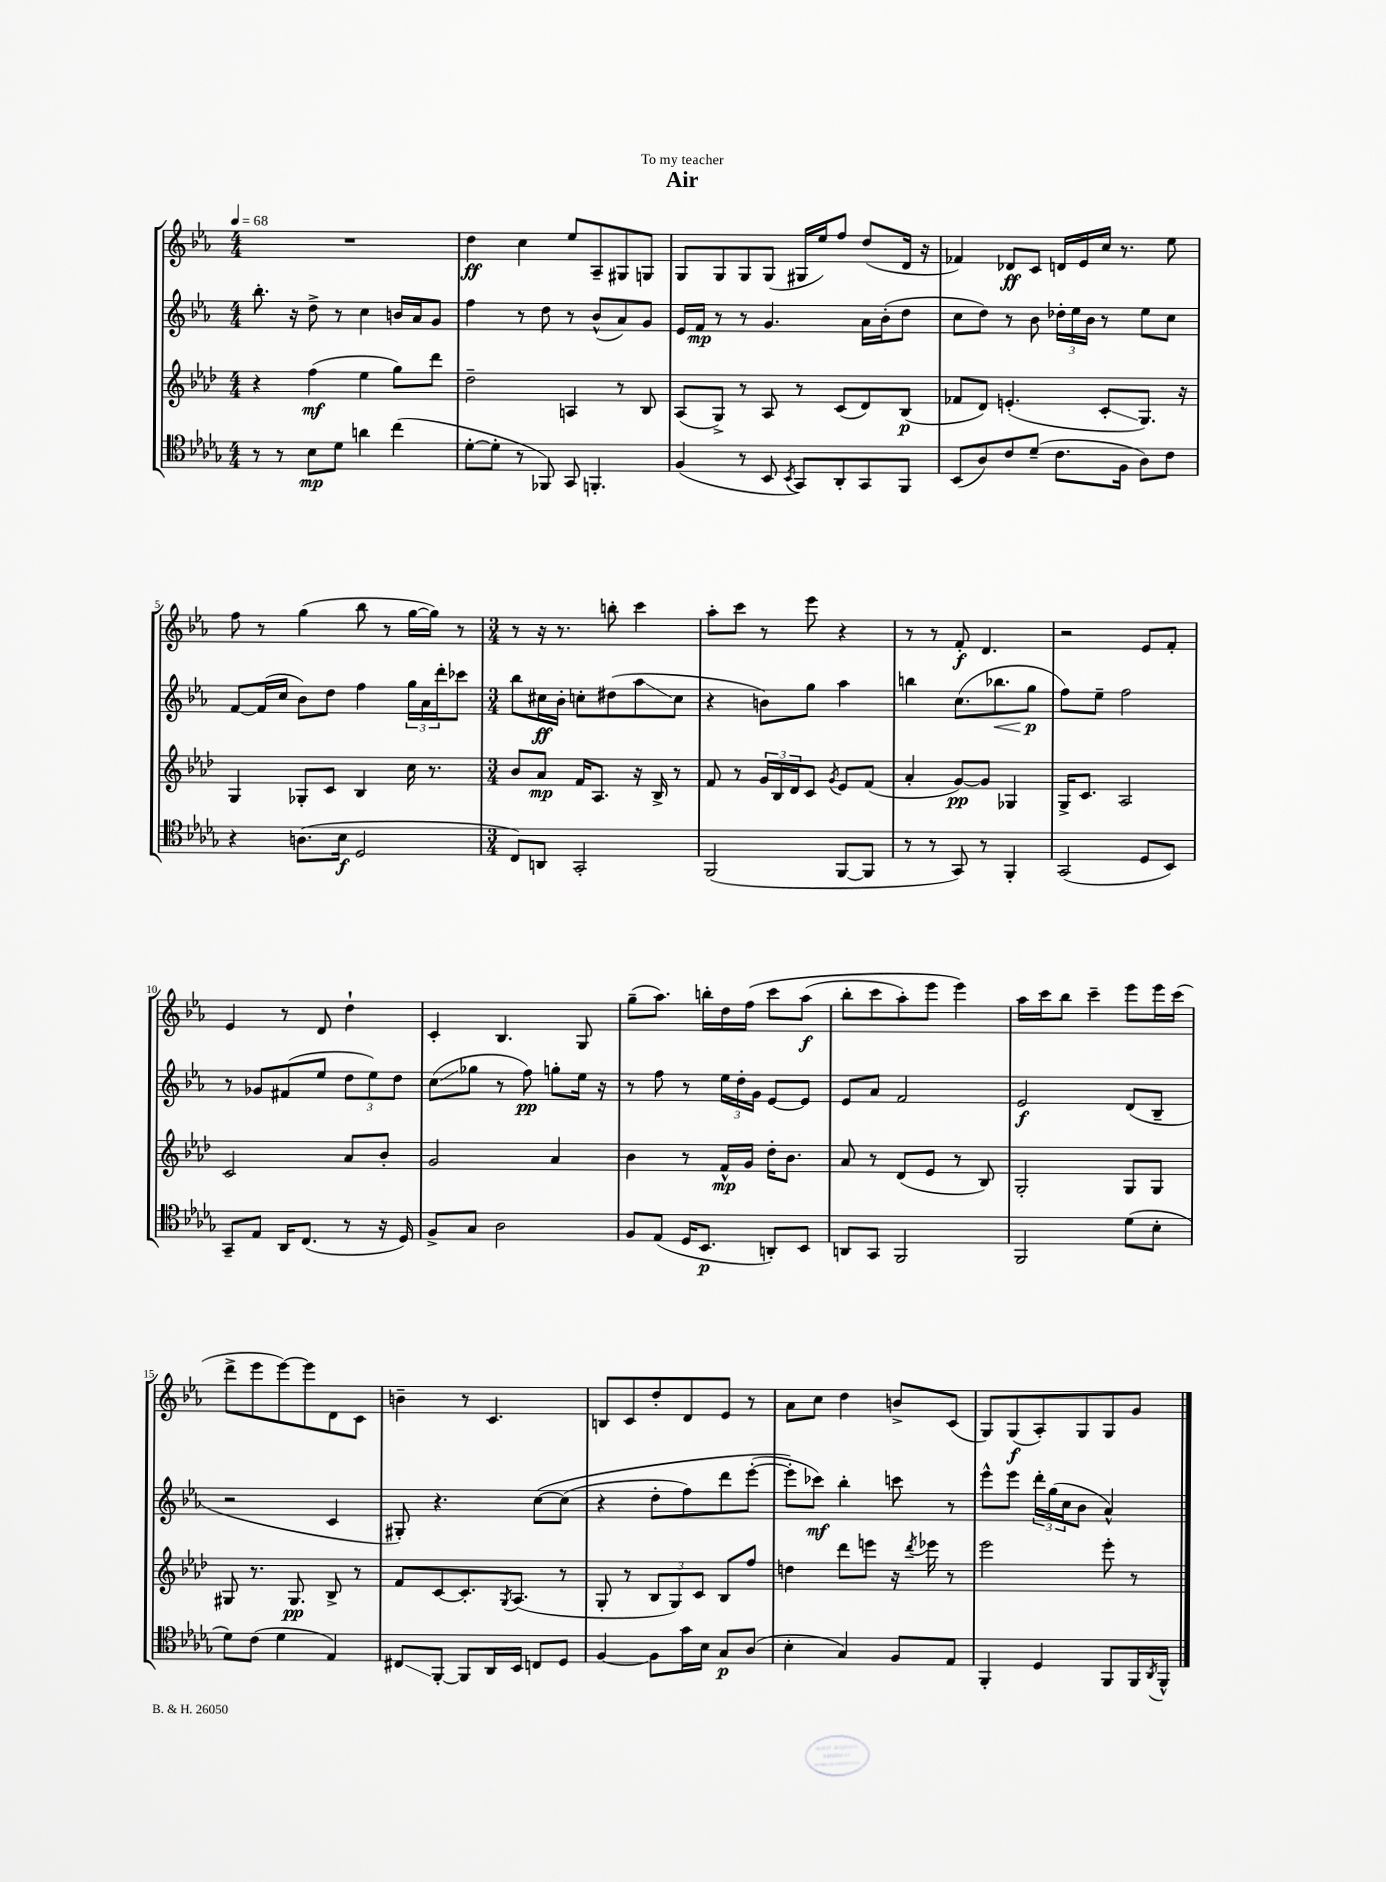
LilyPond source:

\header { title = "Air" dedication = "To my teacher" }
<<
\new StaffGroup <<
\new Staff = "s0" {
    \clef treble \key ees \major \numericTimeSignature \time 4/4 \tempo 4 = 68
    R1 |
    d''4\ff c''4 ees''8 aes8-- gis8 g8 |
    g8 g8 g8 g8( gis16 ees''16) f''8 d''8( d'16 r16 |
    fes'4) des'8\ff c'8 d'16 ees'16 c''16 r8. ees''8 |
    f''8 r8 g''4( bes''8 r8 g''16~ g''16) r8 |
    \numericTimeSignature \time 3/4 r8 r16 r8. b''8-. c'''4 |
    aes''8-. c'''8 r8 ees'''8 r4 |
    r8 r8 f'8-.\f d'4. |
    r2 ees'8 f'8-. |
    ees'4 r8 d'8 d''4-! |
    c'4-. bes4. g8 |
    g''8--( aes''8.) b''16-. d''16 f''16\( c'''8 aes''8\f( |
    bes''8-. c'''8 aes''8-.) ees'''8 ees'''4\) |
    aes''16 c'''16 bes''8 c'''4-- ees'''8 ees'''16 c'''16( |
    d'''8-> ees'''8 ees'''8~) ees'''8 d'8 c'8 |
    b'4-- r8 c'4. |
    b8 c'8 d''8-. d'8 ees'8 r8 |
    aes'8 c''8 d''4 b'8-> c'8( |
    g8) g8\f( aes8-.) g8 g8 g'8 \bar "|." |
}
\new Staff = "s1" {
    \clef treble \key ees \major \numericTimeSignature \time 4/4
    bes''8.-. r16 d''8-> r8 c''4 b'16 aes'16 g'8 |
    f''4 r8 d''8 r8 bes'8-^( aes'8) g'8 |
    ees'16 f'16\mp r8 r8 g'4. aes'16 bes'16-.( d''8 |
    c''8 d''8) r8 bes'8 \tuplet 3/2 { des''16-. ees''16 bes'16 } r8 ees''8 c''8 |
    f'8~ f'16( c''16 bes'8) d''8 f''4 \tuplet 3/2 { g''16 aes'16 d'''16-. } ces'''8 |
    \numericTimeSignature \time 3/4 bes''8 cis''16\ff bes'16-. c''8-. dis''8( aes''8\glissando c''8 |
    r4 b'8) g''8 aes''4 |
    b''4 c''8.( bes''8.\< g''8\p\! |
    f''8) ees''8-- f''2 |
    r8 ges'8 fis'8( ees''8 \tuplet 3/2 { d''8 ees''8) d''8 } |
    c''8\glissando( ges''8 r8 f''8\pp) g''8-. ees''16 r16 |
    r8 f''8 r8 \tuplet 3/2 { ees''16 d''16-. g'16 } ees'8~ ees'8 |
    ees'8 aes'8 f'2 |
    ees'2\f d'8( bes8-- |
    r2 c'4 |
    gis8-.) r4. c''8~\( c''8( |
    r4 d''8-. f''8) d'''8 ees'''8~-.( |
    ees'''8-.\) ces'''8\mf) bes''4-. c'''8 r8 |
    ees'''8-^ ees'''8 \tuplet 3/2 { d'''16-. g''16( c''16 } bes'8 aes'4-^) \bar "|." |
}
\new Staff = "s2" {
    \clef treble \key aes \major \numericTimeSignature \time 4/4
    r4 f''4\mf( ees''4 g''8) des'''8 |
    des''2-- a4 r8 bes8 |
    aes8( g8->) r8 aes8 r8 c'8( des'8) bes8\p( |
    fes'8 des'8) e'4.-.( c'8-.\glissando g8.) r16 |
    g4 ges8-. c'8 bes4 c''16 r8. |
    \numericTimeSignature \time 3/4 bes'8 aes'8\mp f'16 aes8. r16 bes16-> r8 |
    f'8 r8 \tuplet 3/2 { g'16 bes16 des'16 } c'8 \acciaccatura { g'8 } ees'8 f'8( |
    aes'4-. g'8~\pp) g'8 ges4 |
    g16-> c'8. aes2 |
    c'2 aes'8 bes'8-. |
    g'2 aes'4 |
    bes'4 r8 f'16-^\mp g'16 des''16-. bes'8. |
    aes'8 r8 des'8( ees'8 r8 bes8) |
    g2-. g8 g8 |
    gis8 r8. gis8.\pp bes8-> r8 |
    f'8 c'8~ c'8.-. \acciaccatura { g8 } aes8.( r8 |
    g8-. r8 \tuplet 3/2 { bes8 g8) c'8 } bes8 f''8 |
    d''4 des'''8 e'''8 r16 \acciaccatura { des'''8 } ees'''16 r8 |
    ees'''2 ees'''8-. r8 \bar "|." |
}
\new Staff = "s3" {
    \clef tenor \key des \major \numericTimeSignature \time 4/4
    r8 r8 bes8\mp des'8 a'4 c''4( |
    des'8~-. des'8-. r8 fes,8) ges,8 f,4.-. |
    f4( r8 bes,8 \acciaccatura { bes,8 } ges,8) aes,8-. ges,8 f,8 |
    bes,8( aes8) c'8 des'8--( c'8. f16 aes8) c'8 |
    r4 a8.( bes16\f des2 |
    \numericTimeSignature \time 3/4 c8) a,8 ges,2-. |
    f,2( f,8~ f,8 |
    r8 r8 ges,8) r8 f,4-. |
    ges,2( des8 bes,8) |
    ges,8-- ees8 aes,16 c8.( r8 r16 des16) |
    f8-> ges8 aes2 |
    f8 ees8( des16 bes,8.\p a,8-.) bes,8 |
    a,8 ges,8 f,2 |
    f,2 des'8( bes8-. |
    des'8) c'8( des'4 ees4) |
    cis8\glissando f,8~-. f,8 aes,16 bes,16 c8 des8 |
    f4~ f8 ges'16 bes16 ges8\p aes8( |
    bes4-. ges4) f8 ees8 |
    f,4-. des4 f,8 f,16 \acciaccatura { aes,8 } f,16-^ \bar "|." |
}
>>
>>
